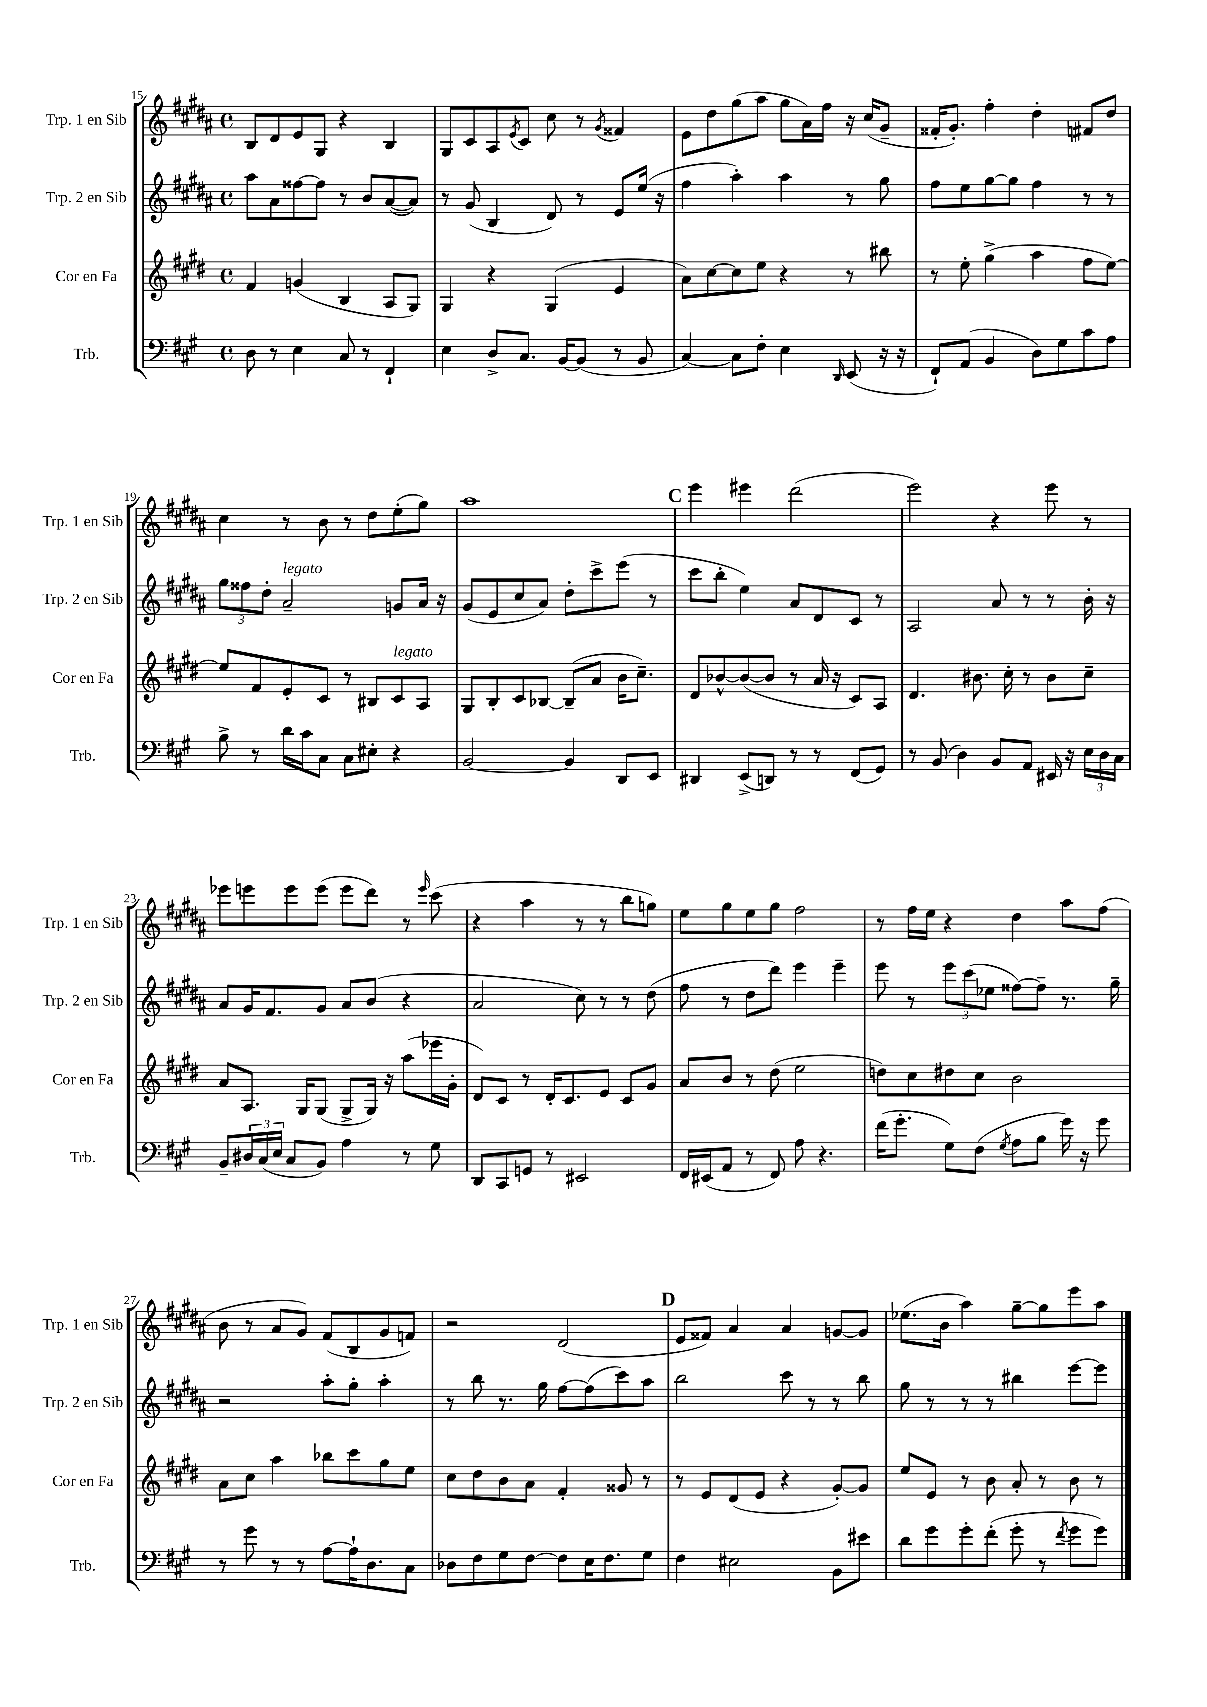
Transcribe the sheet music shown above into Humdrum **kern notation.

**kern	**kern	**kern	**kern
*part4	*part3	*part2	*part1
*staff4	*staff3	*staff2	*staff1
*I"Trb.	*I"Cor en Fa	*I"Trp. 2 en Sib	*I"Trp. 1 en Sib
*I'Trb.	*I'Cor en Fa	*I'Trp. 2 en Sib	*I'Trp. 1 en Sib
*clefF4	*clefG2	*clefG2	*clefG2
*k[f#c#g#]	*k[f#c#g#d#]	*k[f#c#g#d#a#]	*k[f#c#g#d#a#]
*M4/4	*M4/4	*M4/4	*M4/4
*met(c)	*met(c)	*met(c)	*met(c)
=15	=15	=15	=15
8D\	4f#/	8aa#\L	8B/L
8r	.	8a#\	8d#/
4E\	(4gn/	[8ff##X\	8e/
.	.	8ff##\J]	8G#/J
8C#/	4B/	8r	4r
8r	.	8b/L	.
4FF#`/	8A/L	([8a#/	4B/
.	8G#/J)	8a#/J])	.
=16	=16	=16	=16
4E\	4G#/	8r	8G#/L
.	.	(8g#/	8c#/
8D^/L	4r	4B/	8A#/
.	.	.	8qe/
8.C#/J	.	.	8c#/J
.	(4G#/	8d#/)	8cc#\
[16BB/KL	.	.	.
(8BB/J]	.	8r	8r
.	.	.	8qg#/
8r	4e/	8e/L	4f##X/
8BB/	.	(16ee/Jk	.
.	.	16r	.
=17	=17	=17	=17
[4C#/)	8a\L)	4ff#\	8e\L
.	[8cc#\	.	8dd#\
8C#\L]	8cc#\]	4aa#'\)	(8gg#\
8F#'\J	8ee\J	.	8aa#\J
4E\	4r	4aa#\	8gg#\L
.	.	.	16a#\L)
.	.	.	16ff#\JJ
16qqDD/	.	.	.
(8EE/	8r	8r	16r
.	.	.	(16cc#/KL
16r	8bb#X\	8gg#\	8g#~/J
16r	.	.	.
=18	=18	=18	=18
8FF#`/L)	8r	8ff#\L	16f##X'/KL
.	.	.	8.g#'/J)
(8AA/J	8ee'\	8ee\	.
4BB/	(4gg#^\	[8gg#\	4ff#'\
.	.	8gg#\J]	.
8D\L)	4aa\	4ff#\	4dd#'\
8G#\	.	.	.
8c#\	8ff#\L	8r	8f#X/L
8A\J	[8ee\J)	8r	8dd#/J
!!LO:LB:g=z
=19	=19	=19	=19
8B^\	8ee/L]	12gg#\L	4cc#\
.	.	12ff##X\	.
8r	8f#/	.	.
.	.	12dd#'\J	.
!	!	!LO:TX:a:i:t=legato	!
16d\LL	8e'/	2a#~/	8r
16c#\J	.	.	.
8C#\J	8c#/J	.	8b\
8C#\L	8r	.	8r
8E#X'\J	8B#X/L	.	8dd#\L
!	!LO:TX:a:i:t=legato	!	!
4r	8c#/	8gn/L	(8ee'\
.	8A/J	16a#/Jk	8gg#\J)
.	.	16r	.
=20	=20	=20	=20
[2BB/	8G#/L	(8g#/L	1aa#
.	8B'/	8e/	.
.	8c#/	8cc#/	.
.	[8B-X/J	8a#/J)	.
4BB/]	(8B-~/L]	8dd#'\L	.
.	8a/J	8ccc#^\	.
8DD/L	16b\KL	(8eee\J	.
.	8.cc#~\J)	.	.
8EE/J	.	8r	.
!!LO:REH:place=s1:t=C
=21	=21	=21	=21
4DD#X/	8d#/L	8ccc#\L	4eee\
.	[8b-X^^/	8bb'\J	.
(8EE^/L	(8b-/_	4ee\)	4eee#X\
8DDn/J)	8b-/J]	.	.
8r	8r	8a#/L	(2ddd#\
8r	16a/	8d#/	.
.	16r	.	.
(8FF#/L	8c#/L)	8c#/J	.
8GG#/J)	8A/J	8r	.
=22	=22	=22	=22
8r	4.d#/	2A#/	2eee\)
(8BB/	.	.	.
4D\)	.	.	.
.	8.b#X\	.	.
8BB/L	.	8a#/	4r
.	16cc#'\	.	.
8AA/J	8r	8r	.
16EE#X/	8b#\L	8r	8eee\
16r	.	.	.
24E\LL	8cc#~\J	16b'\	8r
24D\	.	.	.
.	.	16r	.
24C#\JJ	.	.	.
!!LO:LB:g=z
=23	=23	=23	=23
8BB~/L	8a/L	8a#/L	8eee-X\L
24D#X/L	8.A/J	16g#/K	8eeen\
(24C#/	.	.	.
.	.	8.f#/	.
24E/JJ	.	.	.
8C#/L	.	.	8eee\
.	16G#/KL	.	.
8BB/J)	(8G#/J	8g#/J	(8eee\J
4A\	8G#^/L	8a#/L	8eee\L
.	16G#/Jk)	(8b/J	8ddd#\J)
.	16r	.	.
8r	(8aa\L	4r	8r
.	.	.	16qqeee/
8G#\	16eee-X\L	.	(8ccc#\
.	16g#'\JJ	.	.
=24	=24	=24	=24
8DD/L	8d#/L)	2a#/	4r
8CC#/	8c#/J	.	.
8GGn/J	8r	.	4aa#\
8r	16d#'/KL	.	.
.	8.c#/	.	.
2EE#X/	.	8cc#\)	8r
.	8e/J	8r	8r
.	8c#/L	8r	8bb\L
.	8g#/J	(8dd#\	8ggn\J)
=25	=25	=25	=25
16FF#/LL	8a/L	8ff#\	8ee\L
(16EE#X/J	.	.	.
8AA/J	8b/J	8r	8gg#\
8r	8r	8dd#\L	8ee\
8FF#/)	(8dd#\	8ddd#\J)	8gg#\J
8A\	2ee\	4eee\	2ff#\
4.r	.	.	.
.	.	4eee~\	.
=26	=26	=26	=26
(16f#\KL	8ddn\L)	8eee\	8r
8.g#'\J	.	.	.
.	8cc#\	8r	16ff#\LL
.	.	.	16ee\JJ
8G#\L)	8dd#X\	12eee\L	4r
.	.	(12ccc#\	.
(8F#\J	8cc#\J	.	.
.	.	12ee-X\J	.
8qG#/	.	.	.
8A\L	2b\	[8ff##X\L)	4dd#\
8B\J	.	8ff##~\J]	.
16g#\)	.	8.r	8aa#\L
16r	.	.	.
8g#\	.	.	(8ff#\J
.	.	16gg#~\	.
!!LO:LB:g=z
=27	=27	=27	=27
8r	8a\L	2r	8b\
8g#\	8cc#\J	.	8r
8r	4aa\	.	8a#/L
8r	.	.	8g#/J)
[8A\L	8bb-X\L	8aa#'\L	(8f#/L
16A`\K]	8ccc#\	8gg#'\J	8B/
8.D\	.	.	.
.	8gg#\	4aa#'\	8g#/
8C#\J	8ee\J	.	8fn/J)
=28	=28	=28	=28
8D-X\L	8cc#\L	8r	2r
8F#\	8dd#\	8bb\	.
8G#\	8b\	8.r	.
[8F#\J	8a\J	.	.
.	.	16gg#\	.
8F#\L]	4f#'/	[8ff#\L	(2d#/
16E\K	.	(8ff#\]	.
8.F#\	.	.	.
.	8g##X/	8ccc#\)	.
8G#\J	8r	8aa#\J	.
!!LO:REH:place=s1:t=D
=29	=29	=29	=29
4F#\	8r	2bb\	8e/L
.	8e/L	.	8f##X/J)
2E#X\	(8d#/	.	4a#/
.	8e/J	.	.
.	4r	8ccc#\	4a#/
.	.	8r	.
8BB\L	[8g#'/L)	8r	[8gn/L
8e#X\J	8g#/J]	8bb\	8g/J]
=30	=30	=30	=30
8d\L	8ee/L	8gg#\	(8.ee-X\L
8g#\	8e/J	8r	.
.	.	.	16b\Jk
8g#'\	8r	8r	4aa#\)
(8f#'\J	8b\	8r	.
8g#'\	8a'/	4bb#X\	[8gg#~\L
8r	8r	.	8gg#\]
8qf#/	.	.	.
8g#\L	8b\	[8eee\L	8eee\
8g#\J)	8r	8eee\J]	8aa#\J
==	==	==	==
*-	*-	*-	*-
